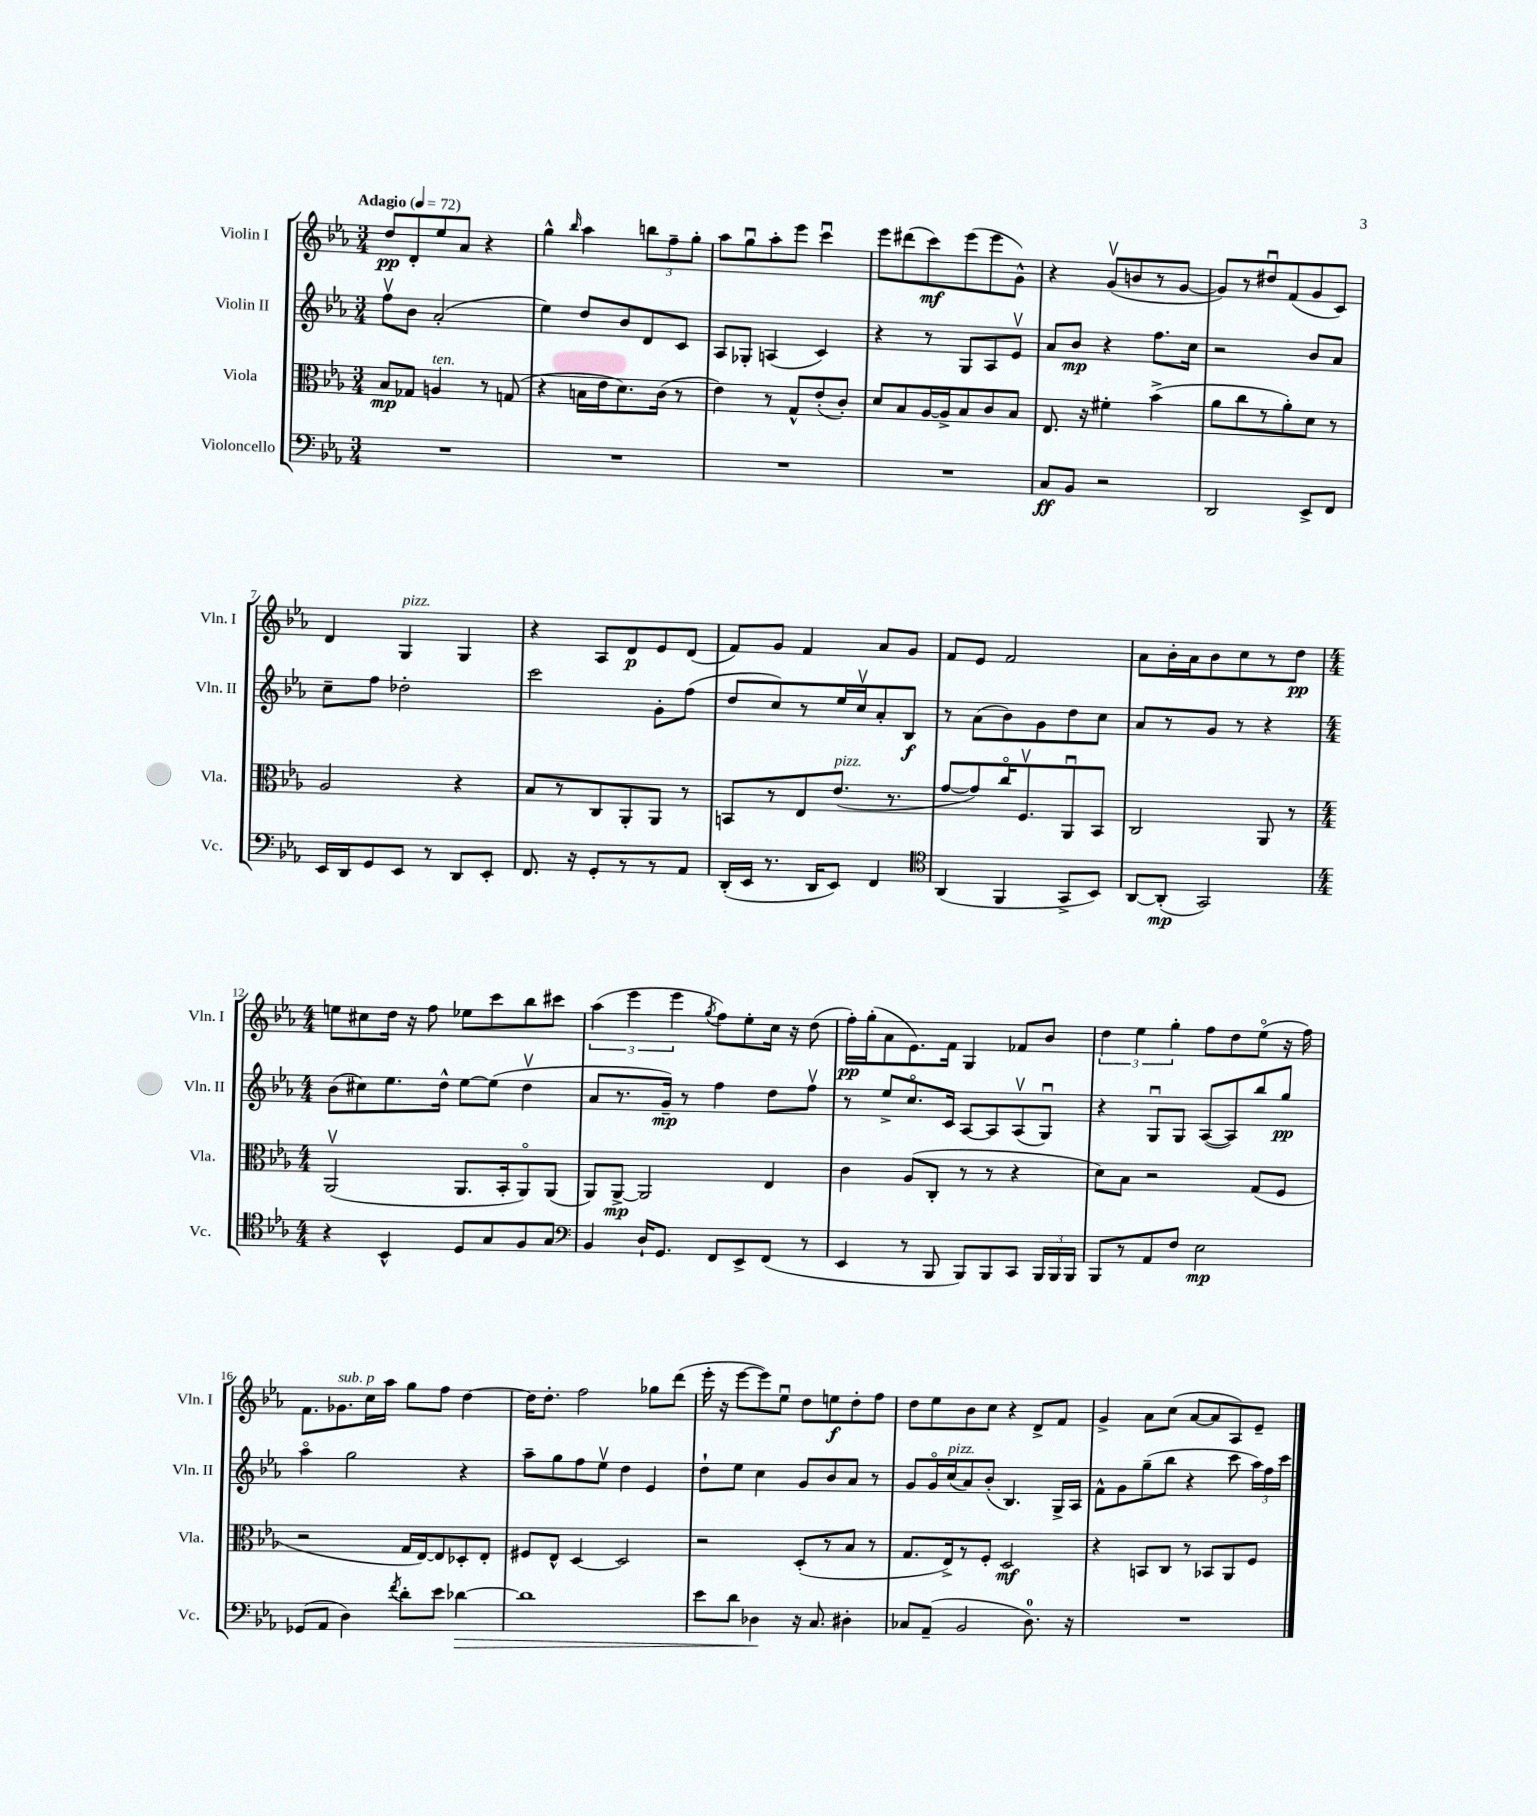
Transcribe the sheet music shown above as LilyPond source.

<<
\new StaffGroup <<
\new Staff = "s0" \with { instrumentName = "Violin I" shortInstrumentName = "Vln. I" } {
    \clef treble \key ees \major \numericTimeSignature \time 3/4 \tempo "Adagio" 4 = 72
    \autoBeamOff d''8[\pp d'8-. ees''8 aes'8] r4 |
    g''4-^ \grace { bes''16 } aes''4 \tuplet 3/2 { b''8[ f''8-- g''8]-. } |
    aes''8[ g''8\downbow aes''8-. ees'''8] c'''4\downbow |
    ees'''8[ dis'''8( c'''8\mf) ees'''8( ees'''8 g'8]-^) |
    r4 g'8[\upbow( b'8 r8 g'8]~ |
    g'8[) r8 dis''8\downbow f'8( g'8 c'8]) |
    d'4 g4^\markup { \italic "pizz." } g4 |
    r4 aes8[ d'8\p ees'8 d'8]( |
    f'8[) g'8] f'4 aes'8[ g'8] |
    f'8[ ees'8] f'2 |
    aes'8[ bes'16-. aes'16 bes'8 c''8 r8 d''8]\pp |
    \numericTimeSignature \time 4/4 e''8[ cis''8 d''16] r16 f''8 ees''8[ c'''8 bes''8 cis'''8] |
    \tuplet 3/2 { aes''4( ees'''4 ees'''4 } \acciaccatura { g''8 } f''8[) ees''8-. c''16] r16 d''8( |
    f''16[-.\pp) g''16-.( aes'8 ees'8.) f'16] g4 fes'8[ bes'8] |
    \tuplet 3/2 { d''4 ees''4 g''4-. } f''8[ d''8 ees''8]\flageolet( r16 f''16) |
    f'8.[ ges'8.^\markup { \italic "sub. p" } c''16 aes''16] g''8[ f''8] d''4~ |
    d''16[ d''8.]-. f''2 ges''8[ d'''8]( |
    ees'''16-. r16 ees'''8[~ ees'''8) ees''8]\downbow d''8[ e''8\f d''8-. f''8] |
    d''8[ ees''8 bes'8 c''8] r4 d'8[-> f'8] |
    g'4-> aes'8[ c''8]( aes'8[~ aes'8 aes8) ees'8]-- \bar "|." |
}
\new Staff = "s1" \with { instrumentName = "Violin II" shortInstrumentName = "Vln. II" } {
    \clef treble \key ees \major \numericTimeSignature \time 3/4
    \autoBeamOff f''8[\upbow bes'8] aes'2-.( |
    ees''4) d''8[ bes'8 d'8 c'8] |
    aes8[ ges8]-. a4( c'4) |
    r4 r8 g8[ aes8 ees'8]\upbow |
    aes'8[ bes'8]\mp r4 f''8.[ c''16] |
    r2 bes'8[ aes'8] |
    c''8[-- f''8] des''2-. |
    c'''2 g'8[-. f''8]( |
    d''8[ c''8) r8 ees''16 c''16\upbow aes'8-. bes8]\f |
    r8 aes'8[( bes'8) g'8 d''8 c''8] |
    aes'8[ r8 g'8] r8 r4 |
    \numericTimeSignature \time 4/4 bes'8[( cis''8) ees''8. d''16]-^ ees''8[~ ees''8]( d''4\upbow |
    aes'8[ r8. g'16]--\mp) r8 f''4 d''8[ f''8]\upbow |
    r8 ees''8[-> c''8.\flageolet c'16] aes8[~ aes8 aes8\upbow( g8]\downbow) |
    r4 g8[\downbow g8] aes8[~( aes8) bes''8 g''8]\pp |
    aes''4\flageolet g''2 r4 |
    aes''8[-- g''8 f''8 ees''8]\upbow d''4 ees'4 |
    d''8[-! ees''8] c''4 g'8[ bes'8 aes'8] r8 |
    g'8[ g'16\flageolet c''16^\markup { \italic "pizz." }( aes'8) bes'8]-.( bes4.) g16[-> aes16] |
    f'8[-^ g'8 g''8--( bes''8] r4 c'''8 \tuplet 3/2 { aes''16[) f''16 c'''16] } \bar "|." |
}
\new Staff = "s2" \with { instrumentName = "Viola" shortInstrumentName = "Vla." } {
    \clef alto \key ees \major \numericTimeSignature \time 3/4
    \autoBeamOff bes8[\mp ges8] a4^\markup { \italic "ten." } r8 g8( |
    r4 b16[ ees'16 d'8.) c'16]( r8 |
    ees'4) r8 g8[-^ ees'8-.( c'8]-.) |
    d'8[ bes8 aes16~ aes16-> bes8 c'8 bes8] |
    ees8. r16 fis'4-. bes'4->( |
    aes'8[ c''8 r8 aes'8-.) d'8] r8 |
    aes2 r4 |
    bes8[ r8 c8 aes,8-. aes,8] r8 |
    b,8[ r8 ees8 ees'8.]^\markup { \italic "pizz." }( r8. |
    g'8[~ g'8) c''16\flageolet f8.\upbow aes,8\downbow bes,8] |
    c2 aes,8 r8 |
    \numericTimeSignature \time 4/4 aes,2\upbow( aes,8.[ bes,16-. aes,8\flageolet) aes,8]( |
    aes,8[) aes,8]~->\mp aes,2 ees4 |
    c'4 aes8[( c8]-. r8 r8 r4 |
    d'8[) bes8] r2 g8[( f8] |
    r2 g16[ ees16~) ees8 des8-. ees8]-. |
    fis8[ ees8]-^ d4~ d2 |
    r2 d8[-.( r8 bes8] r8 |
    g8.[ ees16->) r8 f8]-. d2\mf |
    r4 b,8[ c8] r8 bes,8[ aes,8 f8] \bar "|." |
}
\new Staff = "s3" \with { instrumentName = "Violoncello" shortInstrumentName = "Vc." } {
    \clef bass \key ees \major \numericTimeSignature \time 3/4
    \autoBeamOff R2. |
    R2. |
    R2. |
    R2. |
    c8[\ff bes,8] r2 |
    d,2 ees,8[-> f,8] |
    ees,16[ d,16 g,8 ees,8] r8 d,8[ ees,8]-. |
    f,8. r16 g,8[-. r8 r8 aes,8] |
    d,16[-.( ees,16] r8. d,16[ ees,8]) f,4 |
    \clef tenor aes,4( f,4 g,8[-> bes,8]) |
    aes,8[~ aes,8]-.\mp( g,2) |
    \numericTimeSignature \time 4/4 r4 bes,4-^ d8[ g8 f8 g8] |
    \clef bass bes,4 d16[-! g,8.] f,8[ ees,8-> f,8]( r8 |
    ees,4 r8 bes,,8 bes,,8[) bes,,8 c,8] \tuplet 3/2 { bes,,16[ bes,,16 bes,,16] } |
    bes,,8[ r8 aes,8 f8] ees2\mp |
    ges,8[( aes,8] d4) \acciaccatura { f'8 } d'8[-. ees'8] des'4~\> |
    des'1 |
    ees'8[ d'8] des4\! r16 c8. dis4-. |
    ces8[ aes,8]--( bes,2 d8.-0) r16 |
    R1 \bar "|." |
}
>>
>>
